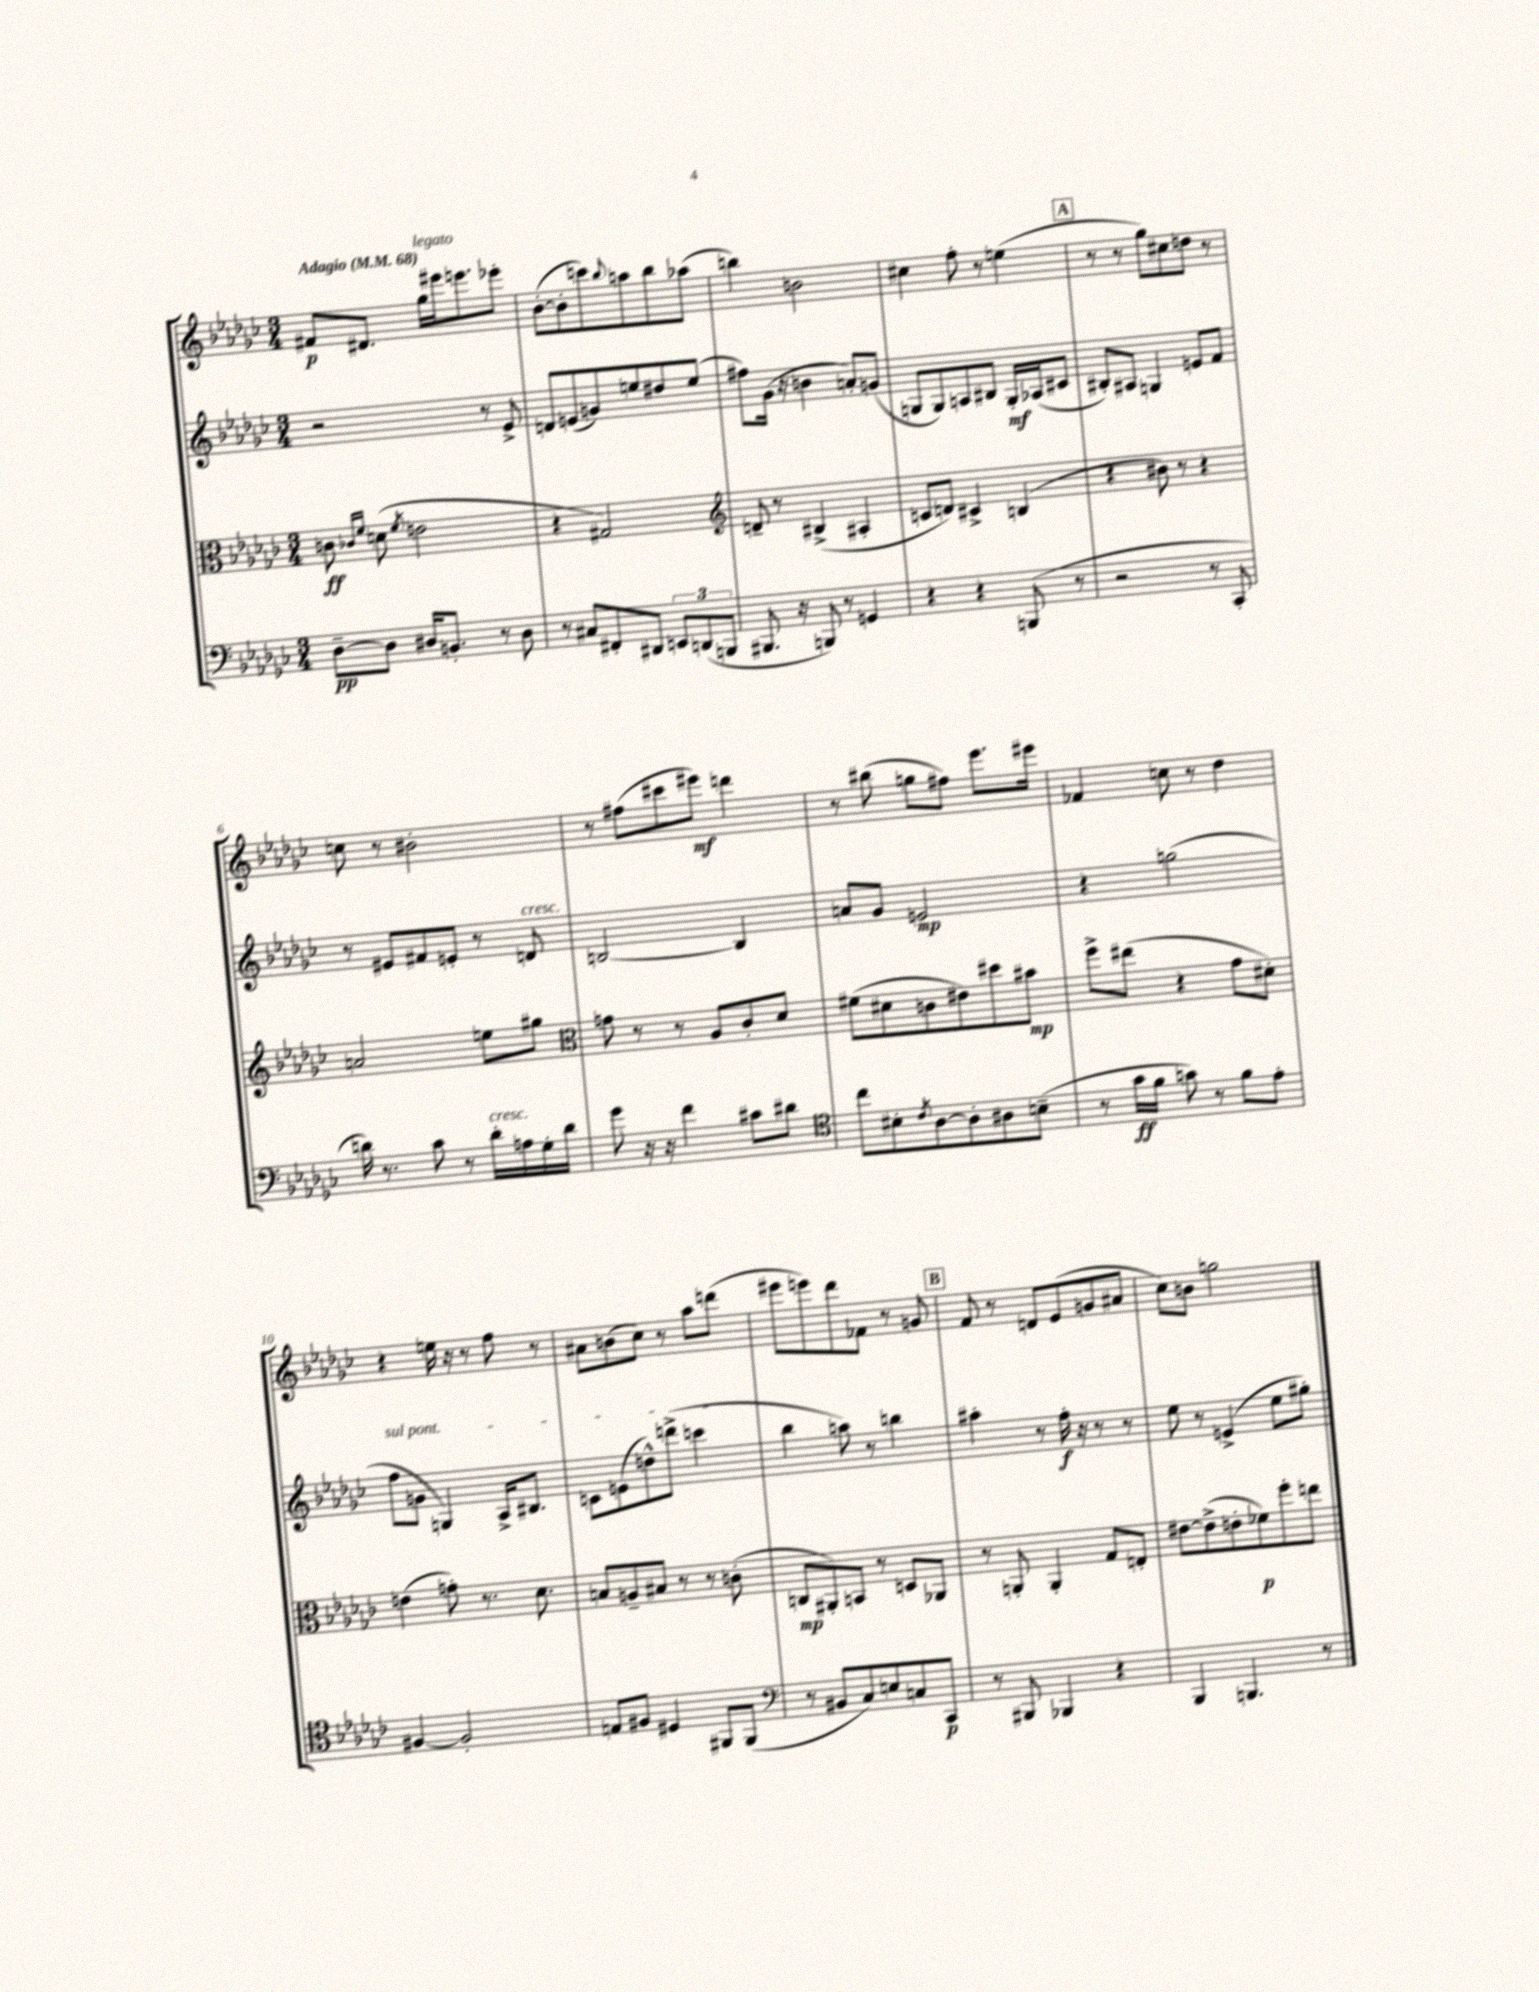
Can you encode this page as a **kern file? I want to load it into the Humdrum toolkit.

**kern	**dynam	**kern	**dynam	**kern	**dynam	**kern	**dynam
*part4	*part4	*part3	*part3	*part2	*part2	*part1	*part1
*staff4	*staff4	*staff3	*staff3	*staff2	*staff2	*staff1	*staff1
*clefF4	*	*clefC3	*	*clefG2	*	*clefG2	*
*k[b-e-a-d-g-c-]	*	*k[b-e-a-d-g-c-]	*	*k[b-e-a-d-g-c-]	*	*k[b-e-a-d-g-c-]	*
*M3/4	*	*M3/4	*	*M3/4	*	*M3/4	*
*MM68	*	*MM68	*	*MM68	*	*MM68	*
=1	=1	=1	=1	=1	=1	=1	=1
!	!	!	!	!	!	!LO:TX:a:B:t=Adagio	!
[8D-~\L	pp	8cn\	ff	2r	.	8f#X/L	p
.	.	16qqc-X/LL	.	.	.	.	.
.	.	16qqf/JJ	.	.	.	.	.
8D-\J]	.	(8dn\	.	.	.	8.d#X/J	.
.	.	8qf/	.	.	.	.	.
16D#X/KL	.	2en\	.	.	.	.	.
!	!	!	!	!	!	!LO:TX:a:i:t=legato	!
8.BBn'/J	.	.	.	.	.	16gg-\LL	.
.	.	.	.	.	.	16eee#X\J	.
.	.	.	.	.	.	8.eeen\	.
8r	.	.	.	8r	.	.	.
8D#\	.	.	.	8e-^/	.	8eee-X'\J	.
=2	=2	=2	=2	=2	=2	=2	=2
8r	.	4r	.	8dn/L	.	([8b-'\L	.
8C#X/L	.	.	.	(8en/	.	8b-'\]	.
8FF#X'/	.	2G#X/)	.	8gn/)	.	8cccn\)	.
.	.	.	.	.	.	8qqbb-/	.
8DD#X/J	.	.	.	8een/	.	8aan\	.
12EEn/L	.	.	.	8dd#X/	.	8bb-\	.
(12DDn/	.	.	.	.	.	.	.
.	.	.	.	(8ee/J	.	(8aa-X\J	.
12BBBn/J	.	.	.	.	.	.	.
=3	=3	=3	=3	=3	=3	=3	=3
*	*	*clefG2	*	*	*	*	*
8.BBB#X/	.	8dn~/	.	8ff#X\L)	.	4bbn\)	.
.	.	8r	.	(16g-\Jk	.	.	.
16r	.	.	.	16r	.	.	.
8BBBn/)	.	(4B#X^/	.	4bn\	.	2bn\	.
8r	.	.	.	.	.	.	.
4GGn/	.	4A#X'/	.	8an'/L)	.	.	.
.	.	.	.	(8gn/J	.	.	.
=4	=4	=4	=4	=4	=4	=4	=4
4r	.	8cn/L	.	8Gn/L	.	4cc#X\	.
.	.	8dn/J)	.	8G/)	.	.	.
4r	.	4c#X^/	.	8An/	.	8ff'\	.
.	.	.	.	8B#X/J	.	8r	.
(8BBBn/	.	(4Bn/	.	16G'/LL	mf	(4een\	.
.	.	.	.	(16A-X/J	.	.	.
8r	.	.	.	8c#X/J	.	.	.
!!LO:REH:place=s1:t=A
=5	=5	=5	=5	=5	=5	=5	=5
2r	.	4r	.	8B#X'/L)	.	8r	.
.	.	.	.	8A#X/J	.	8r	.
.	.	8b#X\)	.	4Gn/	.	8gg-\L)	.
.	.	8r	.	.	.	8cc#X\	.
8r	.	4r	.	8en/L	.	8ddn\J	.
8CC-'/	.	.	.	8f/J	.	8r	.
!!LO:LB:g=z
=6	=6	=6	=6	=6	=6	=6	=6
16dn\)	.	2an/	.	8r	.	8ccn\	.
8.r	.	.	.	.	.	.	.
.	.	.	.	8e#X/L	.	8r	.
8c-\	.	.	.	8f#X/	.	2b#X'\	.
8r	.	.	.	8en'/J	.	.	.
!LO:TX:a:i:t=cresc.	!	!	!	!	!	!	!
16d'\LL	.	8een\L	.	8r	.	.	.
16An\	.	.	.	.	.	.	.
!	!	!	!	!LO:TX:a:i:t=cresc.	!	!	!
16G-'\	.	8gg#X\J	.	8dn/	.	.	.
16d\JJ	.	.	.	.	.	.	.
=7	=7	=7	=7	=7	=7	=7	=7
*	*	*clefC3	*	*	*	*	*
8g-\	.	8gn\	.	[2Bn/	.	8r	.
16r	.	8r	.	.	.	(8ff#X\L	.
16r	.	.	.	.	.	.	.
4f\	.	8r	.	.	.	8ccc#X\	.
.	.	8A-/L	.	.	.	8eee#X\J)	mf
8c#X\L	.	8c-'/	.	4B/]	.	4dddn\	.
8d#X\J	.	8d-/J	.	.	.	.	.
=8	=8	=8	=8	=8	=8	=8	=8
*clefC4	*	*	*	*	*	*	*
8cc-\L	.	(8f#X\L	.	8an/L	.	8r	.
8B#X'\	.	8d#X\	.	8g-/J	.	(8bb#X\	.
8qc-/	.	.	.	.	.	.	.
[8A-\	.	8cn\	.	2en/	mp	8ggn\L	.
8A-'\]	.	8e#X\)	.	.	.	8ff#X\J)	.
8A#X\	.	8dd#X\	.	.	.	8.eee-\L	.
(8Bn~\J	.	8b#X\J	mp	.	.	.	.
.	.	.	.	.	.	16eee#X\Jk	.
=9	=9	=9	=9	=9	=9	=9	=9
8r	.	8ff^\L	.	4r	.	4f-X/	.
16g-\LL	ff	(8ee#X\J	.	.	.	.	.
16f\JJ	.	.	.	.	.	.	.
8gn\)	.	4r	.	(2ggn\	.	8ccn\	.
8r	.	.	.	.	.	8r	.
8f\L	.	8g-\L	.	.	.	4dd-\	.
8e-'\J	.	8d#X'\J)	.	.	.	.	.
!!LO:LB:g=z
=10	=10	=10	=10	=10	=10	=10	=10
!	!	!	!	!LO:TX:a:i:t=sul pont.	!	!	!
[4F#X/	.	(4en\	.	8ff\L	.	4r	.
.	.	.	.	8gn\J	.	.	.
2F#'/]	.	8gn'\)	.	4Gn/)	.	16een\	.
.	.	.	.	.	.	16r	.
.	.	8.r	.	.	.	8r	.
.	.	.	.	16A-^/KL	.	8ff\	.
.	.	8.d-\	.	8.B#X/J	.	.	.
.	.	.	.	.	.	8r	.
=11	=11	=11	=11	=11	=11	=11	=11
8En/L	.	8Bn/L	.	8cn\L	.	8a#X\L	.
8F#X/J	.	8An~/	.	(8en\	.	(8bn\	.
4D#X/	.	8B#X/J	.	8ddn^^\)	.	8cc-\J)	.
.	.	8r	.	(8dddn^\J	.	8r	.
8FF#X/L	.	8r	.	4cccn\	.	8aa-\L	.
(8FF#/J	.	(8cn'\	.	.	.	(8dddn\J	.
=12	=12	=12	=12	=12	=12	=12	=12
*clefF4	*	*	*	*	*	*	*
8r	.	8Cn/L	mp	4bb-\	.	8eee#X\L	.
8BB#X/L	.	8AA#X'/)	.	.	.	8eeen\)	.
8C-/)	.	8BBn/J	.	8aan\)	.	8ddd-\	.
8En/	.	8r	.	8r	.	8f-X\J	.
8Cn/	.	8Dn/L	.	4bbn\	.	8r	.
8CC-/J	p	8AA-X/J	.	.	.	8gn/	.
!!LO:REH:place=s1:t=B
=13	=13	=13	=13	=13	=13	=13	=13
8r	.	8r	.	4aa#X'\	.	8f/	.
8BBB#X/	.	8AAn'/	.	.	.	8r	.
4BBB-X/	.	4AA'/	.	8r	.	8dn/L	.
.	.	.	.	16ff'\	f	(8e-/	.
.	.	.	.	16r	.	.	.
4r	.	8G-/L	.	8r	.	8gn/	.
.	.	8En'/J	.	8r	.	8a#X/J	.
=14	=14	=14	=14	=14	=14	=14	=14
4BBB-/	.	[8e#X\L	.	8ee-\	.	8cc-\L)	.
.	.	(8e#^\]	.	8r	.	8bn\J	.
4.BBBn/	.	8en'\	.	(4en^/	.	2ggn\	.
.	.	8f-X\)	p	.	.	.	.
.	.	8ff'\	.	8ee-\L	.	.	.
8r	.	8een\J	.	8gg#X'\J)	.	.	.
==	==	==	==	==	==	==	==
*-	*-	*-	*-	*-	*-	*-	*-
